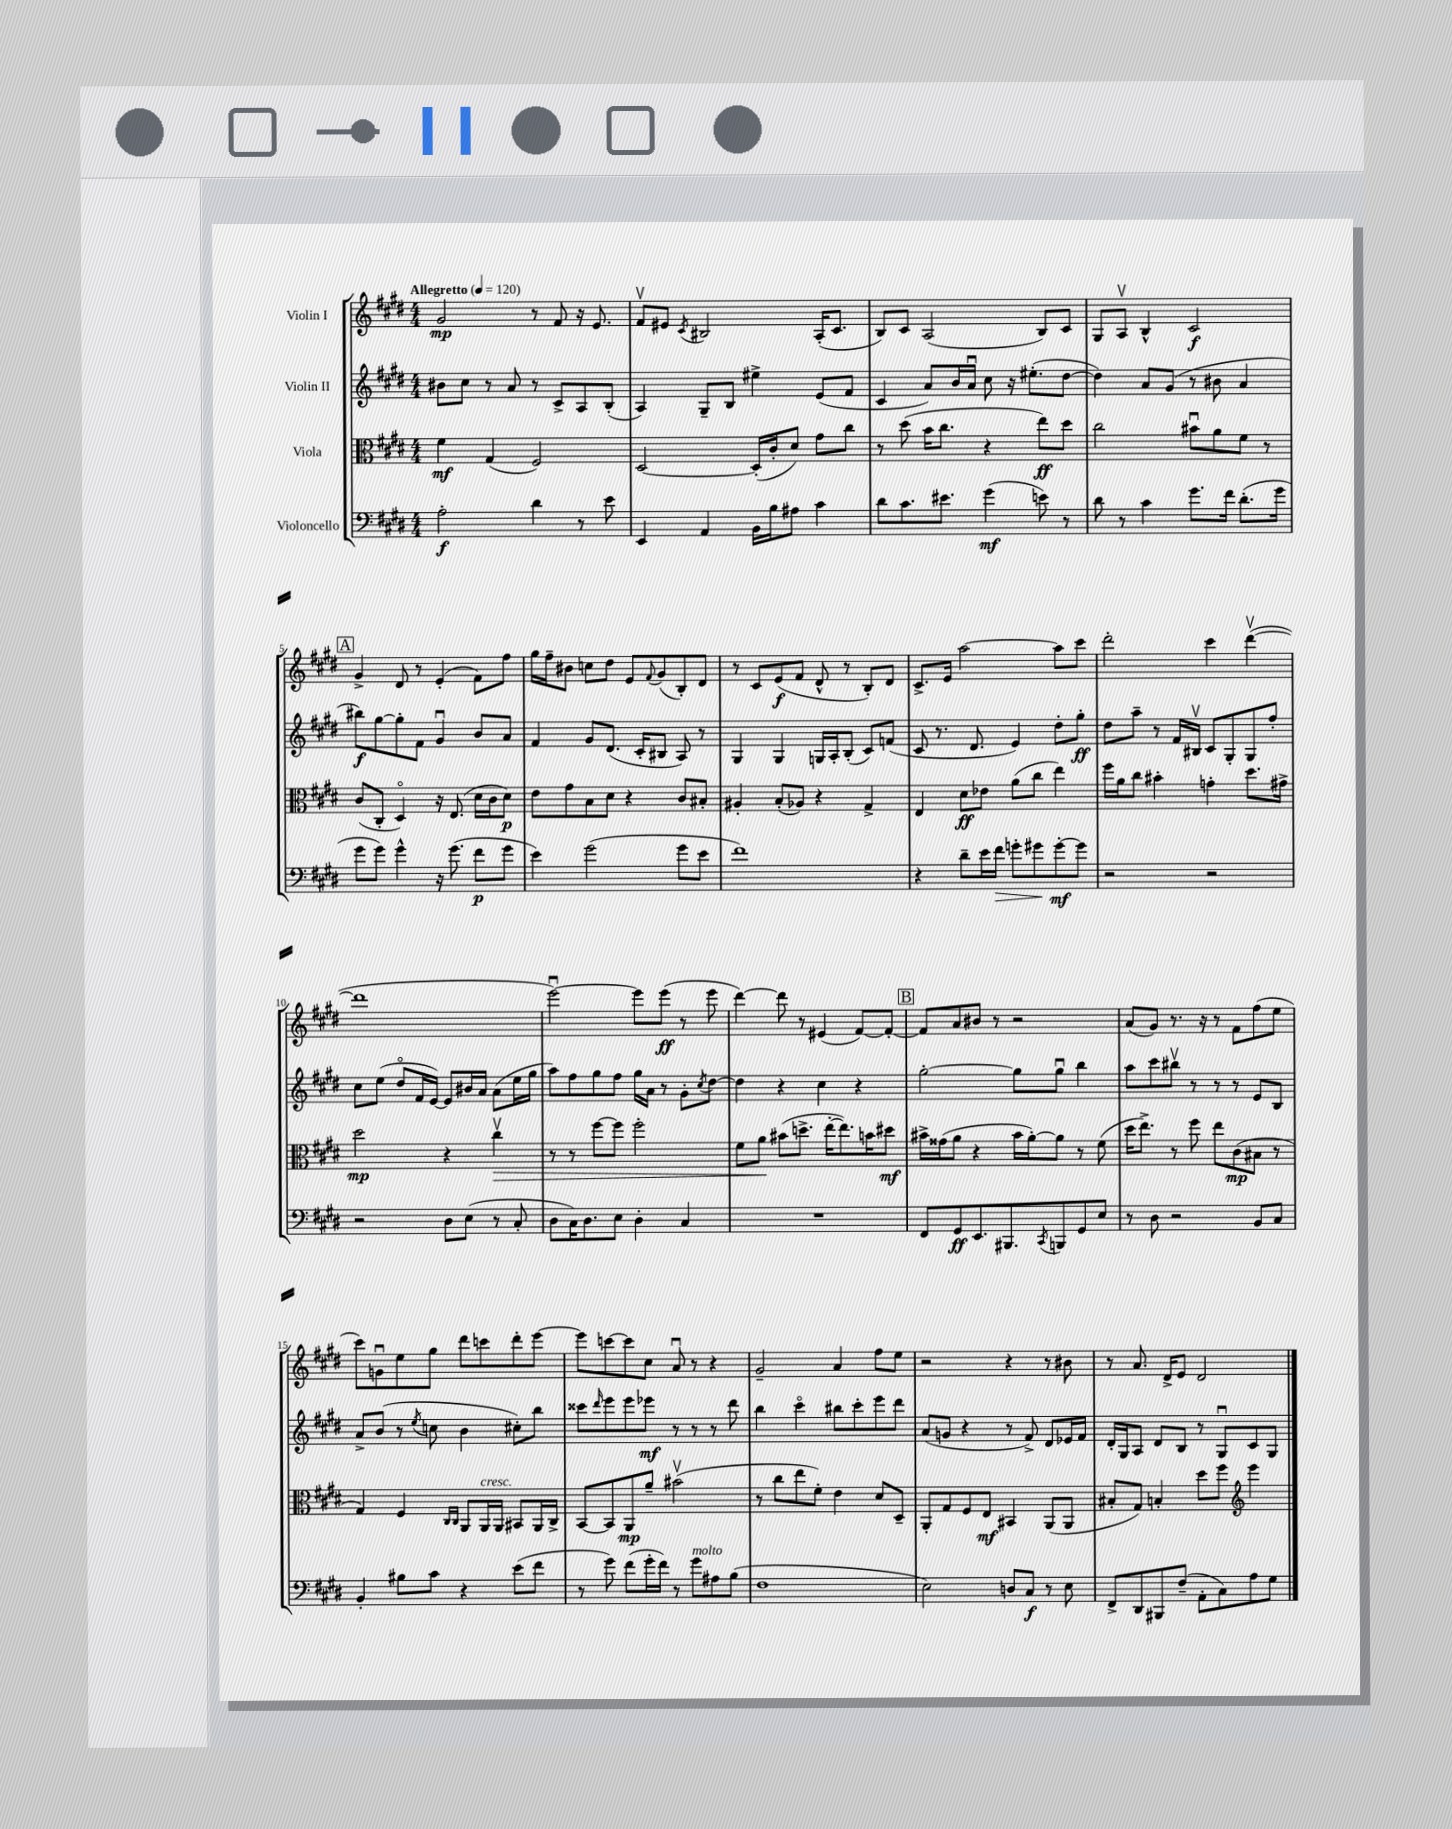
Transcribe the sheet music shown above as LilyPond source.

<<
\new StaffGroup <<
\new Staff = "s0" \with { instrumentName = "Violin I" } {
    \clef treble \key e \major \numericTimeSignature \time 4/4 \tempo "Allegretto" 4 = 120
    gis'2\mp r8 fis'8 r16 e'8. |
    fis'8\upbow eis'8 \acciaccatura { cis'8 } bis2 a16-.( cis'8. |
    b8) cis'8 a2( b8) cis'8 |
    gis8 a8\upbow b4-^ cis'2\f |
    \mark \markup { \box "A" } gis'4-> dis'8 r8 e'4-.( fis'8) fis''8 |
    gis''16 fis''16-- bis'8 c''8 dis''8 e'8 \appoggiatura { fis'8 } gis'8( b8-.) dis'8 |
    r8 cis'8 e'8\f( fis'8 dis'8-^ r8 b8-.) dis'8 |
    cis'8.-> e'16 a''2~ a''8 cis'''8 |
    dis'''2-. cis'''4 dis'''4~\upbow( |
    dis'''1 |
    e'''2~\downbow) e'''8 e'''8\ff( r8 e'''8 |
    dis'''4~) dis'''8 r8 eis'4( fis'8~) fis'8~-. |
    \mark \markup { \box "B" } fis'8 a'8 bis'8 r8 r2 |
    a'8( gis'8) r8. r16 r8 fis'8 fis''8( e''8 |
    cis'''8) g'8\downbow e''8 gis''8 dis'''8 c'''8 dis'''8-. e'''8~ |
    e'''8 c'''8~ c'''8 cis''8 a'8\downbow r8 r4 |
    gis'2-- a'4 fis''8 e''8 |
    r2 r4 r8 bis'8 |
    r8 a'8. dis'16-> e'8 dis'2 \bar "|." |
}
\new Staff = "s1" \with { instrumentName = "Violin II" } {
    \clef treble \key e \major \numericTimeSignature \time 4/4
    bis'8 cis''8 r8 a'8 r8 cis'8-> a8 b8-.( |
    a4) gis8-- b8 eis''4-> e'8( fis'8 |
    cis'4 a'8) b'16 a'16\downbow cis''8 r16 eis''8.-.( dis''8~ |
    dis''4) a'8 gis'8( r8 bis'8 a'4 |
    \mark \markup { \box "A" } bis''8\f) gis''8~ gis''8-. fis'8 gis'4\downbow b'8 a'8 |
    fis'4 gis'8 dis'8.( cis'16-. bis8 a8) r8 |
    gis4 gis4 g16 a16-. b8-.( cis'8) f'8( |
    cis'8 r8. dis'8. e'4) dis''8-. gis''8-.\ff |
    dis''8 a''8-- r8 fis'16 bis16\upbow cis'8 gis8-. gis8 fis''8-. |
    cis''8 e''8( dis''8\flageolet fis'16 e'16~) e'8 bis'16 a'16 a'8( e''16 gis''16 |
    a''8) fis''8 gis''8 fis''8 gis''16 a'16 r8 gis'8-. \acciaccatura { cis''8 } dis''8~ |
    dis''4 r4 cis''4 r4 |
    \mark \markup { \box "B" } gis''2~-. gis''8 gis''8\downbow b''4 |
    a''8 cis'''8 bis''8\upbow r8 r8 r8 e'8 b8 |
    a'8-> b'8( r8 \acciaccatura { e''8 } c''8 b'4 cis''8-.) b''8 |
    cisis'''8 \grace { dis'''16 } e'''8 e'''8 ees'''8\mf r8 r8 r8 dis'''8 |
    b''4 cis'''4\flageolet bis''8 cis'''8-. e'''8 dis'''8 |
    a'8( g'8 r4 r8 fis'8->) dis'8 ees'16 fis'16 |
    dis'16-. gis16 a8 dis'8 b8 r8 gis8\downbow cis'8 gis8 \bar "|." |
}
\new Staff = "s2" \with { instrumentName = "Viola" } {
    \clef alto \key e \major \numericTimeSignature \time 4/4
    fis'4\mf gis4( fis2) |
    dis2~ dis16-.( cis'16-. dis'8) gis'8 cis''8 |
    r8 dis''8( b'16 cis''8. r4 e''8\ff) dis''8 |
    cis''2 bis'8\downbow a'8 fis'8 r8 |
    \mark \markup { \box "A" } cis'8( cis8-. dis4\flageolet) r16 e8.( dis'16 cis'16 dis'8\p) |
    e'8 gis'8 b8 dis'8 r4 cis'8 bis8-. |
    ais4-. b8-.( aes8) r4 gis4-> |
    e4 dis'8\ff ees'8 a'8( cis''8 e''4) |
    fis''16 a'16 cis''8 bis'4-. g'4-. dis''8. gis'16-> |
    dis''2\mp r4 cis''4\upbow\> |
    r8 r8 fis''8~ fis''8 fis''2-. |
    fis'8 a'8\! bis'8( d''8.-> e''16~-. e''8.) b'16 dis''8\mf |
    \mark \markup { \box "B" } bis'16-> gisis'16( a'8 r4 bis'16 a'16~-.) a'8 r8 fis'8( |
    dis''16 e''8.->) r8 fis''8 e''8 cis'8\mp( bis8 r8 |
    gis4) fis4 \grace { cis16 cis16 } a,8 a,16^\markup { \italic "cresc." } a,16 bis,8 a,16 cis16-> |
    b,8~ b,8 a,8\mp a'8-- bis'2\upbow( |
    r8 cis''8 e''8 fis'8-.) e'4 dis'8 dis8-- |
    a,8-. gis8 fis8 e8\mf bis,4 a,8( a,8 |
    bis8-. gis8) b4-. dis''8 fis''8 \clef treble e'''4 \bar "|." |
}
\new Staff = "s3" \with { instrumentName = "Violoncello" } {
    \clef bass \key e \major \numericTimeSignature \time 4/4
    a2-.\f dis'4 r8 e'8 |
    e,4 a,4 b,16 b16 ais8 cis'4 |
    dis'8 cis'8. eis'8. gis'4\mf( e'8) r8 |
    dis'8 r8 cis'4 gis'8. fis'16 dis'8.-.( gis'16 |
    \mark \markup { \box "A" } gis'8 gis'8) gis'4-^ r16 gis'8.( fis'8\p gis'8 |
    e'4) gis'2( gis'8 e'8 |
    fis'1) |
    r4 dis'8-- e'16 fis'16\> g'8-. gis'8\! gis'8~-.\mf gis'8 |
    r2 r2 |
    r2 dis8 e8( r8 cis8-. |
    dis8 cis16) dis8. e8 dis4-. cis4 |
    R1 |
    \mark \markup { \box "B" } fis,8 gis,8\ff e,8. bis,,8. \acciaccatura { cis,8 } b,,8 gis,8 e8 |
    r8 dis8 r2 b,8 cis8 |
    b,4-. bis8 cis'8 r4 e'8( fis'8 |
    r8 gis'8) fis'8( gis'16-. fis'16) r8 gis'8^\markup { \italic "molto" } ais8 b8( |
    fis1 |
    e2) d8 cis8\f r8 e8 |
    fis,8-> dis,8 bis,,8 fis8--( a,8-. cis8) a8 gis8 \bar "|." |
}
>>
>>
